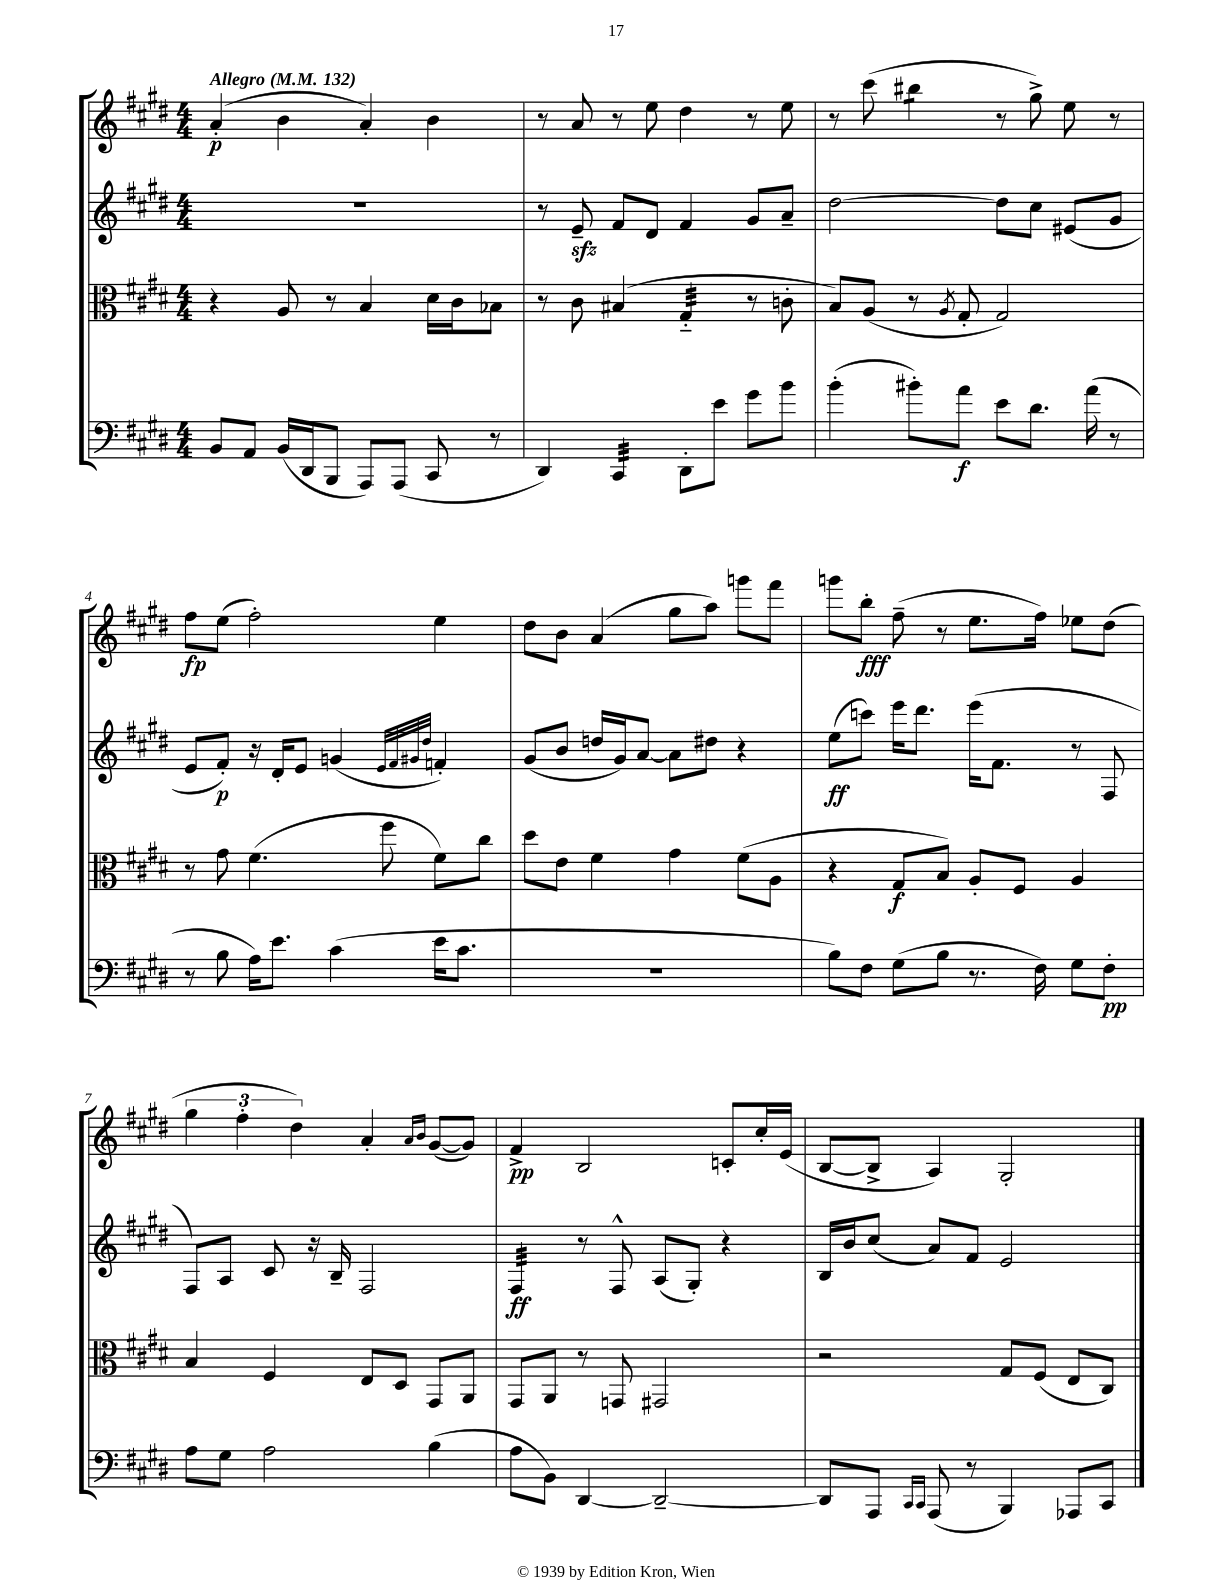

**kern	**kern	**kern	**kern
*staff4	*staff3	*staff2	*staff1
*clefF4	*clefC3	*clefG2	*clefG2
*k[f#c#g#d#]	*k[f#c#g#d#]	*k[f#c#g#d#]	*k[f#c#g#d#]
*M4/4	*M4/4	*M4/4	*M4/4
*MM132	*MM132	*MM132	*MM132
8BB/L	4r	1r	(4a'/
8AA/J	.	.	.
(16BB/LL	8A/	.	4b\
16DD#/J	.	.	.
8BBB/J	8r	.	.
8AAA/L)	4B/	.	4a'/)
(8AAA/J	.	.	.
8CC#/	16d#\LL	.	4b\
.	16c#\J	.	.
8r	8B-\J	.	.
=	=	=	=
4DD#/)	8r	8r	8r
.	8c#\	8e~/	8a/
4CC#/	(4B#/	8f#/L	8r
.	.	8d#/J	8ee\
8DD#'\L	4G#'~/	4f#/	4dd#\
8e\J	.	.	.
8g#\L	8r	8g#/L	8r
8b\J	8c'\	8a~/J	8ee\
=	=	=	=
(4b'\	8B/L)	[2dd#\	8r
.	(8A/J	.	(8ccc#\
8b#'\L)	8r	.	4bb#\
.	8qA/	.	.
8a\J	8G#'/	.	.
8e\L	2G#/)	8dd#\]L	8r
8.d#\J	.	8cc#\J	8gg#^\)
.	.	(8e#/L	8ee\
(16a\	.	.	.
8r	.	8g#/J	8r
=	=	=	=
8r	8r	8e/L	8ff#\L
8B\	8g#\	8f#'/J)	(8ee\J
16A\LK)	(4.f#\	16r	2ff#'\)
8.e\J	.	16d#'/LK	.
.	.	8e/J	.
(4c#\	.	(4g/	.
.	8ff#\	.	.
.	.	32qqe/LLL	.
.	.	32qqf#/	.
.	.	32qqg#/	.
.	.	32qqdd#/JJJ	.
16e\LK	8f#\L)	4f'/)	4ee\
8.c#\J	.	.	.
.	8cc#\J	.	.
=	=	=	=
1r	8dd#\L	(8g#/L	8dd#\L
.	8e\J	8b/J	8b\J
.	4f#\	16dd/LL	(4a/
.	.	16g#/J)	.
.	.	[8a/J	.
.	4g#\	8a\]L	8gg#\L
.	.	8dd#\J	8aa\J)
.	(8f#\L	4r	8ggg\L
.	8A\J	.	8fff#\J
=	=	=	=
8B\L)	4r	(8ee\L	8ggg\L
8F#\J	.	8ccc\J)	8bb'\J
(8G#\L	8G#/L	16eee\LK	(8ff#~\
.	.	8.ddd#\J	.
8B\J	8B/J)	.	8r
8.r	8A'/L	(16eee\LK	8.ee\L
.	.	8.f#\J	.
.	8F#/J	.	.
16F#\)	.	.	16ff#\Jk)
8G#\L	4A/	8r	8ee-\L
8F#'\J	.	8F#/	(8dd#\J
=	=	=	=
8A\L	4B/	8F#/L)	6gg#\
8G#\J	.	8A/J	.
.	.	.	6ff#'\
2A\	4F#/	8c#/	.
.	.	.	6dd#\)
.	.	16r	.
.	.	16B~/	.
.	8E/L	2F#/	4a'/
.	8D#/J	.	.
.	.	.	16qqa/LL
.	.	.	16qqb/JJ
(4B\	8GG#/L	.	([8g#/L
.	8AA/J	.	8g#/]J)
=	=	=	=
8A\L	8GG#/L	4F#/	4f#^/
8BB\J)	8AA/J	.	.
[4DD#/	8r	8r	2B/
.	8GG/	8F#^^/	.
2DD#~/_	2GG#/	(8A/L	.
.	.	8G#'/J)	.
.	.	4r	8c'/L
.	.	.	16cc#'/L
.	.	.	(16e/JJ
=	=	=	=
8DD#/]L	2r	16B/LL	[8B/L
.	.	16b/J	.
8AAA/J	.	(8cc#/J	8B^/]J
16qqCC#/LL	.	.	.
16qqCC#/JJ	.	.	.
(8AAA/	.	8a/L)	4A/)
8r	.	8f#/J	.
4BBB/)	8G#/L	2e/	2G#'/
.	(8F#/J	.	.
8AAA-/L	8E/L	.	.
8CC#/J	8C#/J)	.	.
==	==	==	==
*-	*-	*-	*-
